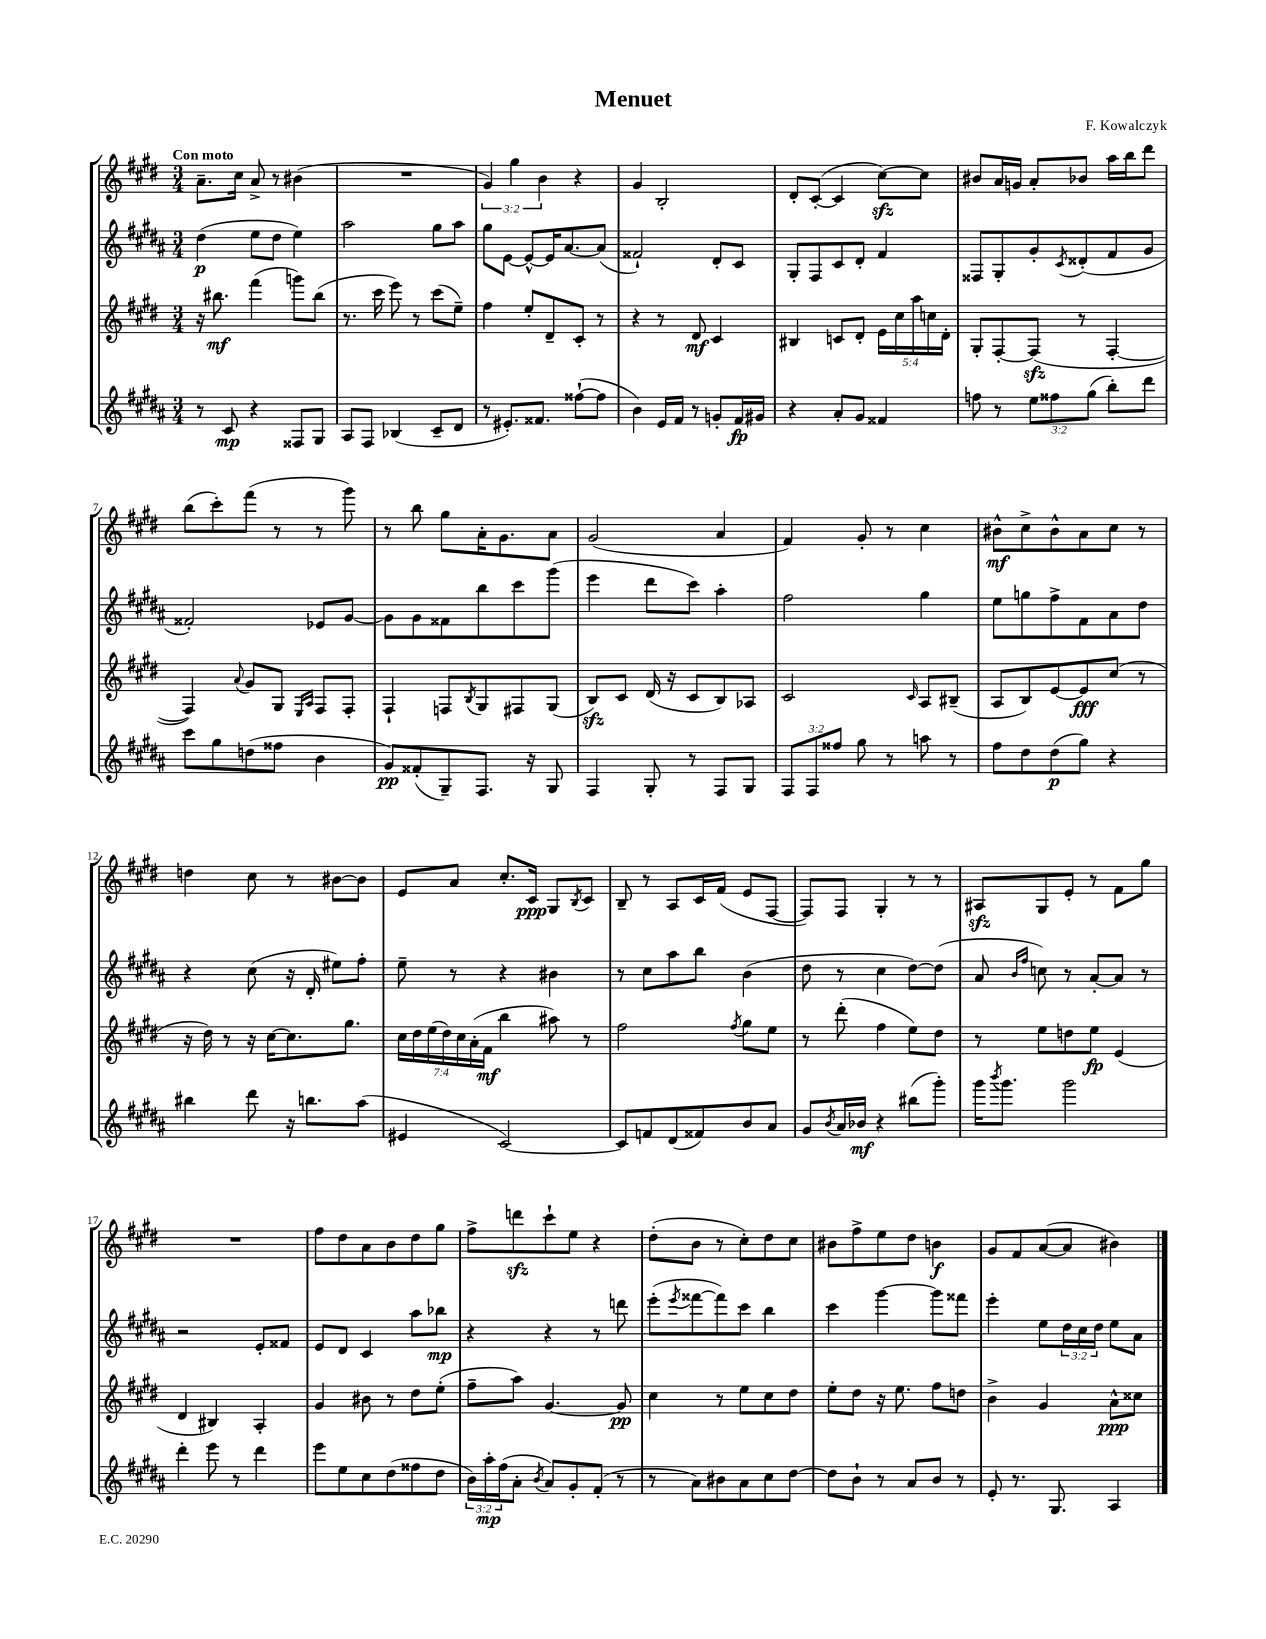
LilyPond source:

\header { title = "Menuet" composer = "F. Kowalczyk" }
<<
\new StaffGroup <<
\new Staff = "s0" {
    \clef treble \key e \major \numericTimeSignature \time 3/4 \override Staff.TupletNumber.text = #tuplet-number::calc-fraction-text \tempo "Con moto"
    a'8.-- cis''16 a'8-> r8 bis'4( |
    R2. |
    \tuplet 3/2 { gis'4) gis''4 b'4 } r4 |
    gis'4 b2-. |
    dis'8-. cis'8~-.( cis'4 cis''8~\sfz) cis''8 |
    bis'8 a'16 g'16 a'8-. bes'8 a''16 b''16 dis'''8 |
    b''8( cis'''8-.) fis'''8( r8 r8 gis'''8) |
    r8 b''8 gis''8 a'16-. gis'8. a'8 |
    gis'2( a'4 |
    fis'4) gis'8-. r8 cis''4 |
    bis'8-^\mf cis''8-> bis'8-^ a'8 cis''8 r8 |
    d''4 cis''8 r8 bis'8~ bis'8 |
    e'8 a'8 cis''8.-. cis'16\ppp gis8 \acciaccatura { b8 } cis'8 |
    b8-- r8 a8 cis'16 fis'16( e'8 fis8~ |
    fis8) fis8 gis4-. r8 r8 |
    ais8\sfz gis8 e'8-. r8 fis'8 gis''8 |
    R2. |
    fis''8 dis''8 a'8 b'8 dis''8 gis''8 |
    fis''8-> d'''8\sfz cis'''8-! e''8 r4 |
    dis''8-.( b'8 r8 cis''8-.) dis''8 cis''8 |
    bis'8 fis''8-> e''8 dis''8 b'4\f |
    gis'8 fis'8 a'8~( a'8 bis'4) \bar "|." |
}
\new Staff = "s1" {
    \clef treble \key b \major \numericTimeSignature \time 3/4 \override Staff.TupletNumber.text = #tuplet-number::calc-fraction-text
    dis''4\p( e''8 dis''8 e''4) |
    ais''2 gis''8 ais''8 |
    gis''8 e'8~ e'8~-^ e'16 ais'8.~ ais'8( |
    fisis'2-!) dis'8-. cis'8 |
    gis8-. fis8 cis'8 dis'8-. fis'4 |
    fisis8 gis8-. gis'8-. \acciaccatura { cis'8 } disis'8-.( fis'8 gis'8 |
    fisis'2-.) ees'8 gis'8~ |
    gis'8 gis'8 fisis'8 b''8 cis'''8 gis'''8( |
    e'''4 dis'''8 cis'''8) ais''4-. |
    fis''2 gis''4 |
    e''8 g''8 fis''8-> fis'8 ais'8 dis''8 |
    r4 cis''8( r16 dis'16-. eis''8) fis''8-. |
    e''8-- r8 r4 bis'4 |
    r8 cis''8 ais''8 b''8 b'4( |
    dis''8 r8 cis''4 dis''8~) dis''8( |
    ais'8 \grace { b'16 fis''16 } c''8) r8 ais'8~-. ais'8 r8 |
    r2 e'8-. fisis'8 |
    e'8 dis'8 cis'4 ais''8 bes''8\mp |
    r4 r4 r8 d'''8 |
    e'''8-.( \acciaccatura { e'''8 } fisis'''8~ fisis'''8) cis'''8 b''4 |
    cis'''4 gis'''4~ gis'''8 fisis'''8 |
    e'''4-. e''8 \tuplet 3/2 { dis''16 cis''16 dis''16 } e''8 ais'8 \bar "|." |
}
\new Staff = "s2" {
    \clef treble \key e \major \numericTimeSignature \time 3/4 \override Staff.TupletNumber.text = #tuplet-number::calc-fraction-text
    r16 bis''8.\mf fis'''4( g'''8) bis''8( |
    r8. cis'''16 e'''8) r8 cis'''8( e''8--) |
    fis''4 e''8-. dis'8-- cis'8-. r8 |
    r4 r8 dis'8\mf cis'4 |
    bis4 c'8 dis'8-. \tuplet 5/4 { e'16 cis''16 a''16 c''16 dis'16-. } |
    gis8-. fis8~-. fis8\sfz( r8 fis4~-. |
    fis4) \appoggiatura { a'8 } gis'8 gis8 \grace { e16 a16 } fis8 fis8-. |
    fis4-! f8 \acciaccatura { b8 } gis8 fis8 gis8( |
    b8\sfz) cis'8 dis'16( r16 cis'8 b8) aes8 |
    cis'2 \grace { cis'16 } a8 bis8--( |
    a8 b8) e'8~ e'8\fff cis''8( r8 |
    r16 dis''16) r8 r16 cis''16~ cis''8. gis''8. |
    \tuplet 7/4 { cis''16 dis''16 e''16( dis''16) cis''16 a'16-.( fis'16\mf } b''4 ais''8) r8 |
    fis''2 \acciaccatura { fis''8 } gis''8 e''8 |
    r8 dis'''8-.( fis''4 e''8) dis''8 |
    r8 e''8 d''8 e''8\fp e'4( |
    dis'4 bis4) a4-. |
    gis'4 bis'8 r8 dis''8 e''8-.( |
    fis''8-- a''8) gis'4.~ gis'8\pp |
    cis''4 r8 e''8 cis''8 dis''8 |
    e''8-. dis''8 r16 e''8. fis''8 d''8 |
    b'4-> gis'4 a'8-^\ppp cisis''8 \bar "|." |
}
\new Staff = "s3" {
    \clef treble \key b \major \numericTimeSignature \time 3/4 \override Staff.TupletNumber.text = #tuplet-number::calc-fraction-text
    r8 cis'8\mp r4 fisis8 gis8 |
    ais8 fis8 bes4( cis'8-- dis'8 |
    r8 eis'8.-.) fisis'8. fisis''8~-!( fisis''8 |
    b'4) e'16 fis'16 r8 g'8-. fis'16\fp gis'16 |
    r4 ais'8-. gis'8 fisis'4 |
    f''8 r8 \tuplet 3/2 { e''8 fisis''8 gis''8( } b''8-.) dis'''8 |
    cis'''8 gis''8 d''8( fisis''8 b'4 |
    gis'8\pp) fisis'8-.( gis8--) fis8. r16 gis8 |
    fis4 gis8-. r8 fis8 gis8 |
    \tuplet 3/2 { fis8 fis8 fisis''8 } gis''8 r8 a''8 r8 |
    fis''8 dis''8 dis''8\p( gis''8) r4 |
    bis''4 dis'''8 r16 b''8. ais''8( |
    eis'4 cis'2~) |
    cis'8 f'8 dis'8( fisis'8) b'8 ais'8 |
    gis'8 \acciaccatura { b'8 } ais'16 bes'16\mf r4 bis''8( gis'''8-.) |
    gis'''16 \acciaccatura { b'''8 } gis'''8. gis'''2 |
    dis'''4-. e'''8 r8 dis'''4 |
    e'''8 e''8 cis''8 dis''8( fisis''8 dis''8 |
    \tuplet 3/2 { b'16) ais''16-.\mp fis''16( } ais'8-. \acciaccatura { b'8 } ais'8) gis'8-. fis'8-.( r8 |
    r8 ais'8) bis'8 ais'8 cis''8 dis''8~ |
    dis''8 b'8-! r8 ais'8 b'8 r8 |
    e'8-. r8. gis8. ais4 \bar "|." |
}
>>
>>
